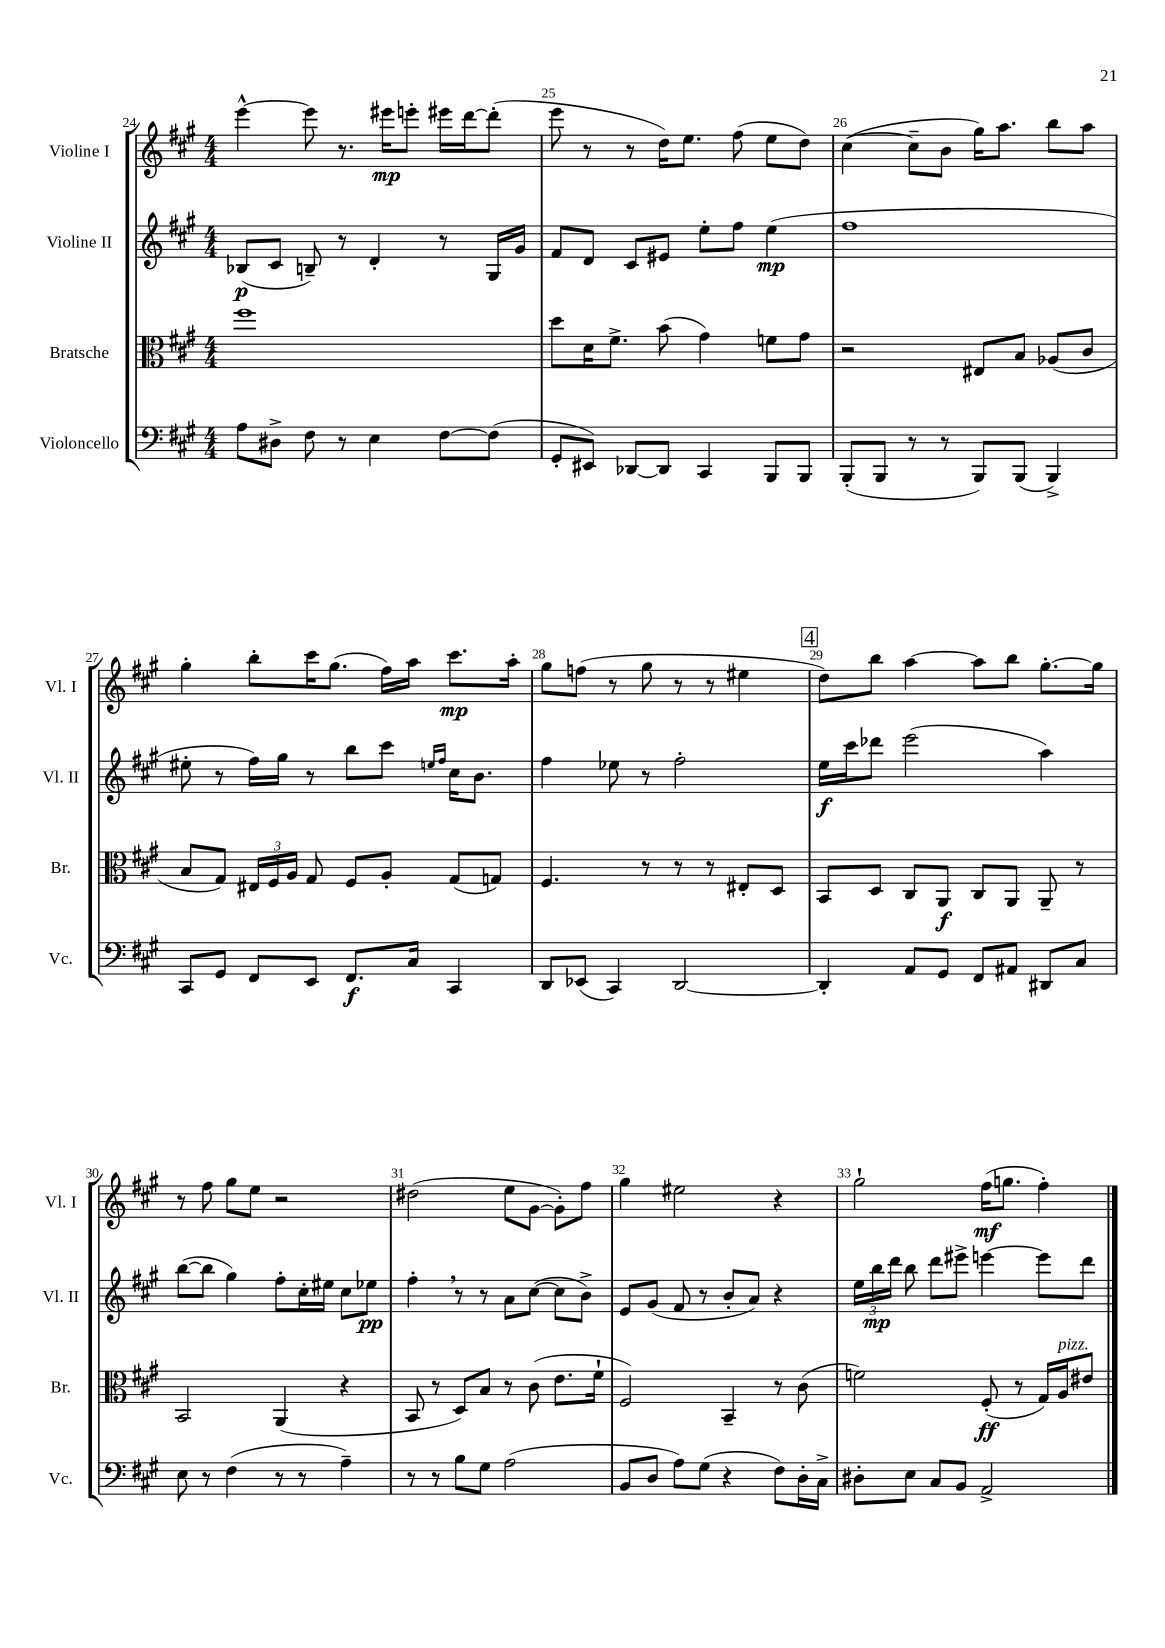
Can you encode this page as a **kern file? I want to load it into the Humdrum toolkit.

**kern	**kern	**kern	**kern
*staff4	*staff3	*staff2	*staff1
*clefF4	*clefC3	*clefG2	*clefG2
*k[f#c#g#]	*k[f#c#g#]	*k[f#c#g#]	*k[f#c#g#]
*M4/4	*M4/4	*M4/4	*M4/4
8A	1ff#	(8B-	[4eee^^
8D#^	.	8c#	.
8F#	.	8B~)	8eee]
8r	.	8r	8.r
4E	.	4d'	.
.	.	.	16eee#
.	.	.	8eee'
[8F#	.	8r	16eee#
.	.	.	[16ddd
(8F#]	.	16G#	(8ddd']
.	.	16g#	.
=	=	=	=
8GG#'	8dd	8f#	8eee
8EE#)	16d	8d	8r
.	8.f#^	.	.
[8DD-	.	8c#	8r
8DD-]	(8b	8e#	16dd)
.	.	.	8.ee
4CC#	4g#)	8ee'	.
.	.	8ff#	(8ff#
8BBB	8f	(4ee	8ee
8BBB	8g#	.	8dd)
=	=	=	=
(8BBB'	2r	1ff#	([4cc#
8BBB	.	.	.
8r	.	.	8cc#~]
8r	.	.	8b
8BBB)	8E#	.	16gg#)
.	.	.	8.aa
(8BBB	8B	.	.
4BBB^)	(8A-	.	8bb
.	8c#	.	8aa
=	=	=	=
8CC#	8B	8ee#'	4gg#'
8GG#	8G#)	8r	.
8FF#	24E#	16ff#)	8bb'
.	24F#	.	.
.	.	16gg#	.
.	24A	.	.
8EE	8G#	8r	16ccc#
.	.	.	(8.gg#
8.FF#	8F#	8bb	.
.	8A'	8ccc#	16ff#)
16C#	.	.	16aa
.	.	16qqee	.
.	.	16qqff#	.
4CC#	(8G#	16cc#	8.ccc#
.	.	8.b	.
.	8G)	.	.
.	.	.	16aa'
=	=	=	=
8DD	4.F#	4ff#	8gg#
(8EE-	.	.	(8ff
4CC#)	.	8ee-	8r
.	8r	8r	8gg#
[2DD	8r	2ff#'	8r
.	8r	.	8r
.	8E#'	.	4ee#
.	8D	.	.
=	=	=	=
4DD']	8BB	16ee	8dd)
.	.	16ccc#	.
.	8D	8ddd-	8bb
8AA	8C#	(2eee	[4aa
8GG#	8AA	.	.
8FF#	8C#	.	8aa]
8AA#	8AA	.	8bb
8DD#	8AA~	4aa)	[8.gg#'
8C#	8r	.	.
.	.	.	16gg#]
=	=	=	=
8E	2BB	([8bb	8r
8r	.	8bb]	8ff#
(4F#	.	4gg#)	8gg#
.	.	.	8ee
8r	(4AA	8ff#'	2r
8r	.	16cc#'	.
.	.	16ee#	.
4A~)	4r	8cc#	.
.	.	8ee-	.
=	=	=	=
8r	8BB	4ff#'	(2dd#
8r	8r	.	.
8B	8D)	8r	.
8G#	8B	8r	.
(2A	8r	8a	8ee
.	(8c#	([8cc#	[8g#
.	8.e	8cc#]	8g#'])
.	.	8b^)	8ff#
.	16f#`	.	.
=	=	=	=
8BB	2F#)	8e	4gg#
8D	.	(8g#	.
8A)	.	8f#	2ee#
(8G#	.	8r	.
4r	4BB~	8b'	.
.	.	8a)	.
8F#)	8r	4r	4r
16D'	(8c#	.	.
16C#^	.	.	.
=	=	=	=
8D#'	2f)	24ee	2gg#`
.	.	24bb	.
.	.	24ddd	.
8E	.	8bb	.
8C#	.	8ddd	.
8BB	.	8eee#^	.
2AA^	(8F#'	[4eee	(16ff#
.	.	.	8.gg
.	8r	.	.
.	16G#)	8eee]	4ff#')
.	16A	.	.
.	8e#	8ddd	.
==	==	==	==
*-	*-	*-	*-
